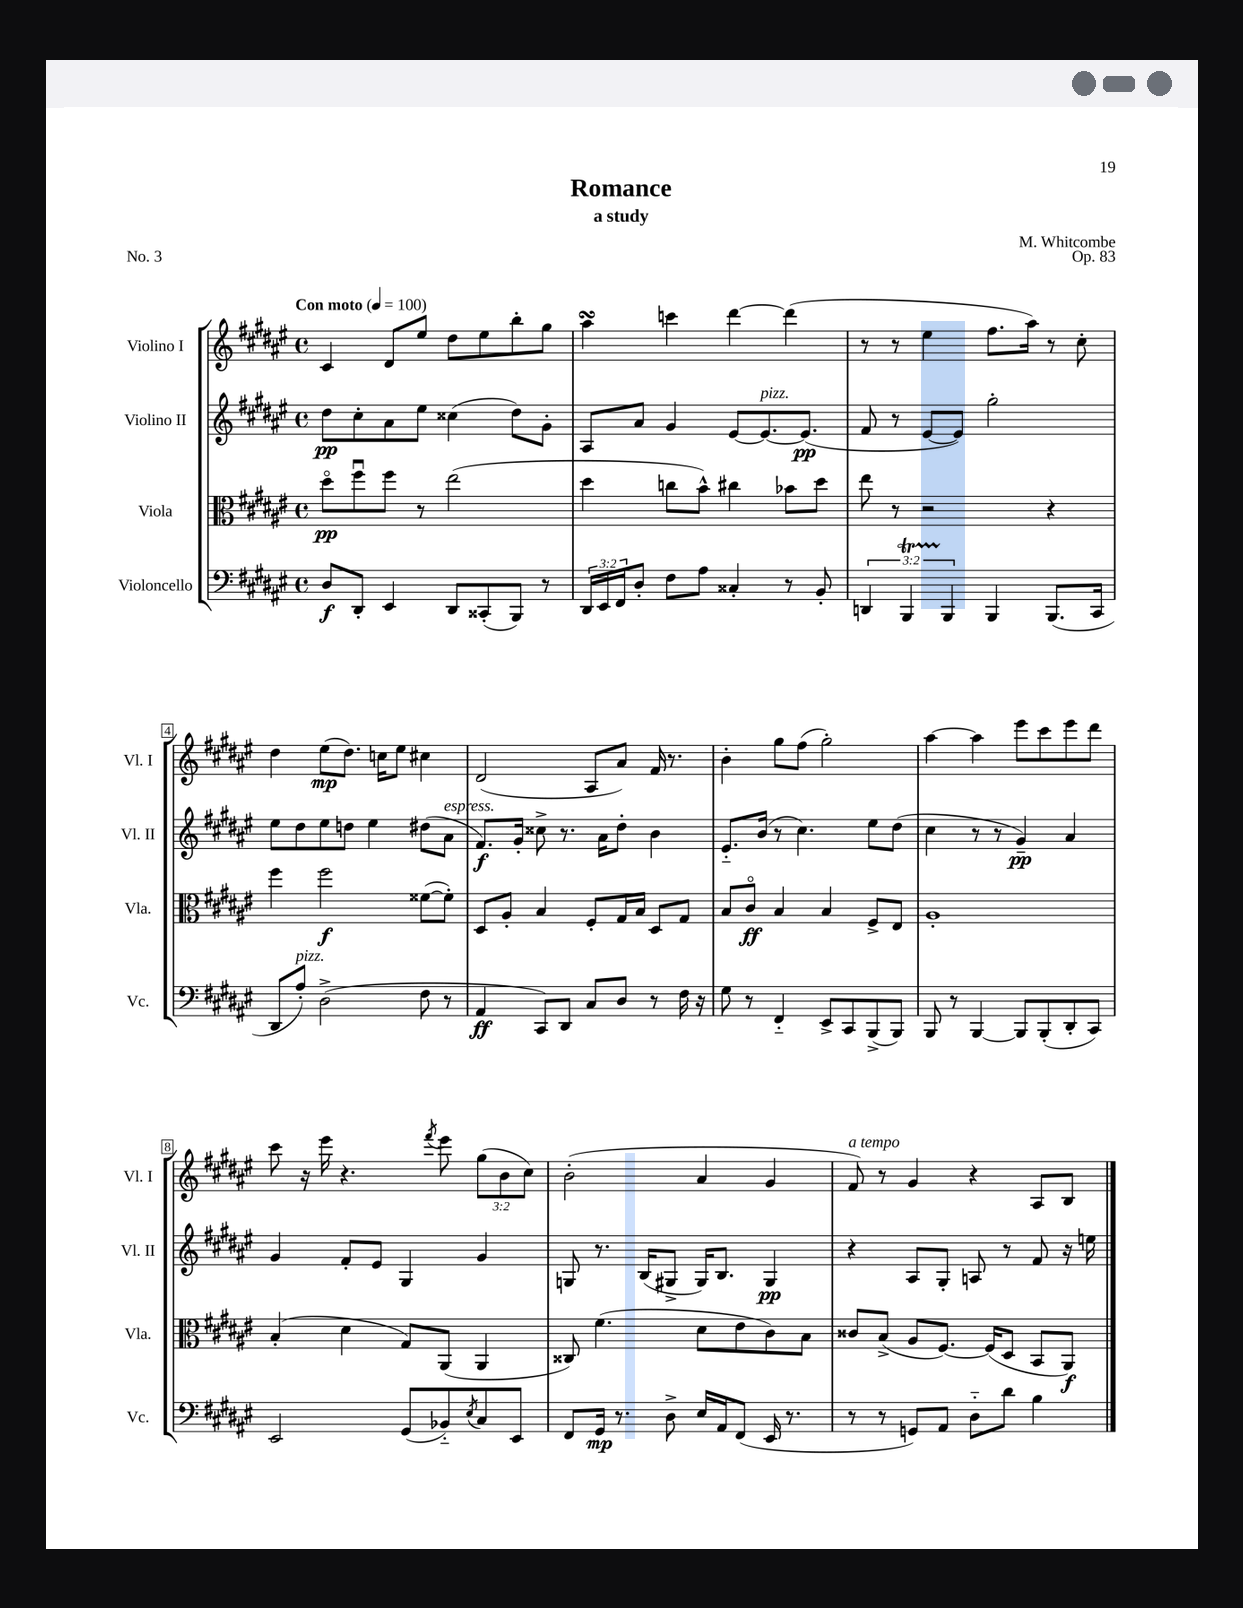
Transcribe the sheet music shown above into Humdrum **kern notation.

**kern	**dynam	**kern	**dynam	**kern	**dynam	**kern	**dynam
*part4	*part4	*part3	*part3	*part2	*part2	*part1	*part1
*staff4	*staff4	*staff3	*staff3	*staff2	*staff2	*staff1	*staff1
*I"Violoncello	*	*I"Viola	*	*I"Violino II	*	*I"Violino I	*
*I'Vc.	*	*I'Vla.	*	*I'Vl. II	*	*I'Vl. I	*
*clefF4	*	*clefC3	*	*clefG2	*	*clefG2	*
*k[f#c#g#d#a#e#]	*	*k[f#c#g#d#a#e#]	*	*k[f#c#g#d#a#e#]	*	*k[f#c#g#d#a#e#]	*
*M4/4	*	*M4/4	*	*M4/4	*	*M4/4	*
*met(c)	*	*met(c)	*	*met(c)	*	*met(c)	*
*MM100	*	*MM100	*	*MM100	*	*MM100	*
=1	=1	=1	=1	=1	=1	=1	=1
!	!	!	!	!	!	!LO:TX:a:B:t=Con moto	!
8D#/L	f	8dd#\L	pp	8dd#\L	pp	4c#/	.
8DD#'/J	.	8ff#u\	.	8cc#'\	.	.	.
4EE#/	.	8ff#\J	.	8a#\	.	8d#/L	.
.	.	8r	.	8ee#\J	.	8ee#/J	.
8DD#/L	.	(2ee#\	.	(4cc##X\	.	8dd#\L	.
(8CC##X'/	.	.	.	.	.	8ee#\	.
8BBB/J)	.	.	.	8dd#\L)	.	8bb'\	.
8r	.	.	.	8g#'\J	.	8gg#\J	.
=2	=2	=2	=2	=2	=2	=2	=2
24DD#/LL	.	4dd#\	.	8A#/L	.	4aa#sSsS\	.
24EE#/	.	.	.	.	.	.	.
24FF#/J	.	.	.	.	.	.	.
8D#'/J	.	.	.	8a#/J	.	.	.
8F#\L	.	8ccn\L	.	4g#/	.	4cccn\	.
8A#\J	.	8b^^\J)	.	.	.	.	.
4C##X'/	.	4cc#X\	.	[8e#/L	.	[4ddd#\	.
!	!	!	!	!LO:TX:a:i:t=pizz.	!	!	!
.	.	.	.	8.e#/_	.	.	.
8r	.	8b-X\L	.	.	.	(4ddd#\]	.
.	.	.	.	(8.e#/J]	pp	.	.
8BB'/	.	8dd#\J	.	.	.	.	.
=3	=3	=3	=3	=3	=3	=3	=3
6DDn/	.	8ee#\	.	8f#/	.	8r	.
.	.	8r	.	8r	.	8r	.
6BBBT/	.	.	.	.	.	.	.
.	.	2r	.	[8e#/L	.	4ee#\	.
6BBB/	.	.	.	.	.	.	.
.	.	.	.	8e#/J])	.	.	.
4BBB/	.	.	.	2gg#'\	.	8.ff#\L	.
.	.	.	.	.	.	16aa#\Jk)	.
(8.BBB/L	.	4r	.	.	.	8r	.
.	.	.	.	.	.	8cc#'\	.
16CC#/Jk	.	.	.	.	.	.	.
!!LO:LB:g=z
=4	=4	=4	=4	=4	=4	=4	=4
8DD#/L	.	4ff#\	.	8ee#\L	.	4dd#\	.
!LO:TX:a:i:t=pizz.	!	!	!	!	!	!	!
8A#'/J)	.	.	.	8dd#\	.	.	.
(2D#^\	.	2ff#\	f	8ee#\	.	(8ee#\L	mp
.	.	.	.	8ddn\J	.	8.dd#\J)	.
.	.	.	.	4ee#\	.	.	.
.	.	.	.	.	.	16ccn\KL	.
.	.	.	.	.	.	8ee#\J	.
8F#\	.	([8f##X\L	.	(8dd#X\L	.	4cc#X\	.
!	!	!	!	!LO:TX:a:i:t=espress.	!	!	!
8r	.	8f##'\J])	.	8a#\J	.	.	.
=5	=5	=5	=5	=5	=5	=5	=5
4AA#/	ff	8D#/L	.	8.f#/L)	f	(2d#/	.
.	.	8A#'/J	.	.	.	.	.
.	.	.	.	16g#'/Jk	.	.	.
8CC#/L)	.	4B/	.	8cc##X^\	.	.	.
8DD#/J	.	.	.	8.r	.	.	.
8C#/L	.	8F#'/L	.	.	.	8A#/L	.
.	.	.	.	16a#\KL	.	.	.
8D#/J	.	16G#/L	.	8dd#'\J	.	8a#/J)	.
.	.	16B/JJ	.	.	.	.	.
8r	.	8D#/L	.	4b\	.	16f#/	.
.	.	.	.	.	.	8.r	.
16F#\	.	8G#/J	.	.	.	.	.
16r	.	.	.	.	.	.	.
=6	=6	=6	=6	=6	=6	=6	=6
8G#\	.	8B/L	.	8.e#/L	.	4b'\	.
8r	.	8c#/J	ff	.	.	.	.
.	.	.	.	(16b/Jk	.	.	.
4FF#/	.	4B/	.	8r	.	8gg#\L	.
.	.	.	.	4.cc#\)	.	(8ff#\J	.
8EE#^/L	.	4B/	.	.	.	2gg#'\)	.
8CC#/	.	.	.	.	.	.	.
(8BBB^/	.	8F#^/L	.	8ee#\L	.	.	.
8BBB/J)	.	8E#/J	.	(8dd#\J	.	.	.
=7	=7	=7	=7	=7	=7	=7	=7
8BBB/	.	1A#'	.	4cc#\	.	[4aa#\	.
8r	.	.	.	.	.	.	.
[4BBB/	.	.	.	8r	.	4aa#\]	.
.	.	.	.	8r	.	.	.
8BBB/L]	.	.	.	4g#~/)	pp	8eee#\L	.
(8BBB'/	.	.	.	.	.	8ccc#\	.
8DD#'/	.	.	.	4a#/	.	8eee#\	.
8CC#/J)	.	.	.	.	.	8ddd#\J	.
!!LO:LB:g=z
=8	=8	=8	=8	=8	=8	=8	=8
2EE#/	.	(4B'/	.	4g#/	.	8ccc#\	.
.	.	.	.	.	.	16r	.
.	.	.	.	.	.	16eee#\	.
.	.	4d#\	.	8f#'/L	.	4.r	.
.	.	.	.	8e#/J	.	.	.
(8GG#/L	.	8G#/L)	.	4G#/	.	.	.
.	.	.	.	.	.	8qfff#/	.
8BB-X/)	.	(8AA#/J	.	.	.	8eee#\	.
8qE#/	.	.	.	.	.	.	.
8C#/	.	4AA#/	.	4g#/	.	(12gg#\L	.
.	.	.	.	.	.	12b\	.
8EE#/J	.	.	.	.	.	.	.
.	.	.	.	.	.	12cc#\J)	.
=9	=9	=9	=9	=9	=9	=9	=9
8FF#/L	.	8C##X/)	.	8Gn/	.	(2b'\	.
16GG#/Jk	mp	(4.f#\	.	8.r	.	.	.
8.r	.	.	.	.	.	.	.
.	.	.	.	(16B/KL	.	.	.
8D#^\	.	.	.	8G#X^/J	.	.	.
16E#/LL	.	8d#\L	.	16G#/KL)	.	4a#/	.
16AA#/J	.	.	.	8.B/J	.	.	.
(8FF#/J	.	8e#\	.	.	.	.	.
16EE#/	.	8c#\)	.	4G#/	pp	4g#/	.
8.r	.	.	.	.	.	.	.
.	.	8B\J	.	.	.	.	.
=10	=10	=10	=10	=10	=10	=10	=10
!	!	!	!	!	!	!LO:TX:a:i:t=a tempo	!
8r	.	8c##X/L	.	4r	.	8f#/)	.
8r	.	(8B^/J	.	.	.	8r	.
8GGn/L)	.	8A#/L	.	8A#/L	.	4g#/	.
8AA#/J	.	[8.F#/J)	.	8G#'/J	.	.	.
8D#\L	.	.	.	8An/	.	4r	.
.	.	(16F#/KL]	.	.	.	.	.
8d#\J	.	8D#/J	.	8r	.	.	.
4B\	.	8BB/L	.	8f#/	.	8A#/L	.
.	.	8AA#/J)	f	16r	.	8B/J	.
.	.	.	.	16een\	.	.	.
==	==	==	==	==	==	==	==
*-	*-	*-	*-	*-	*-	*-	*-
